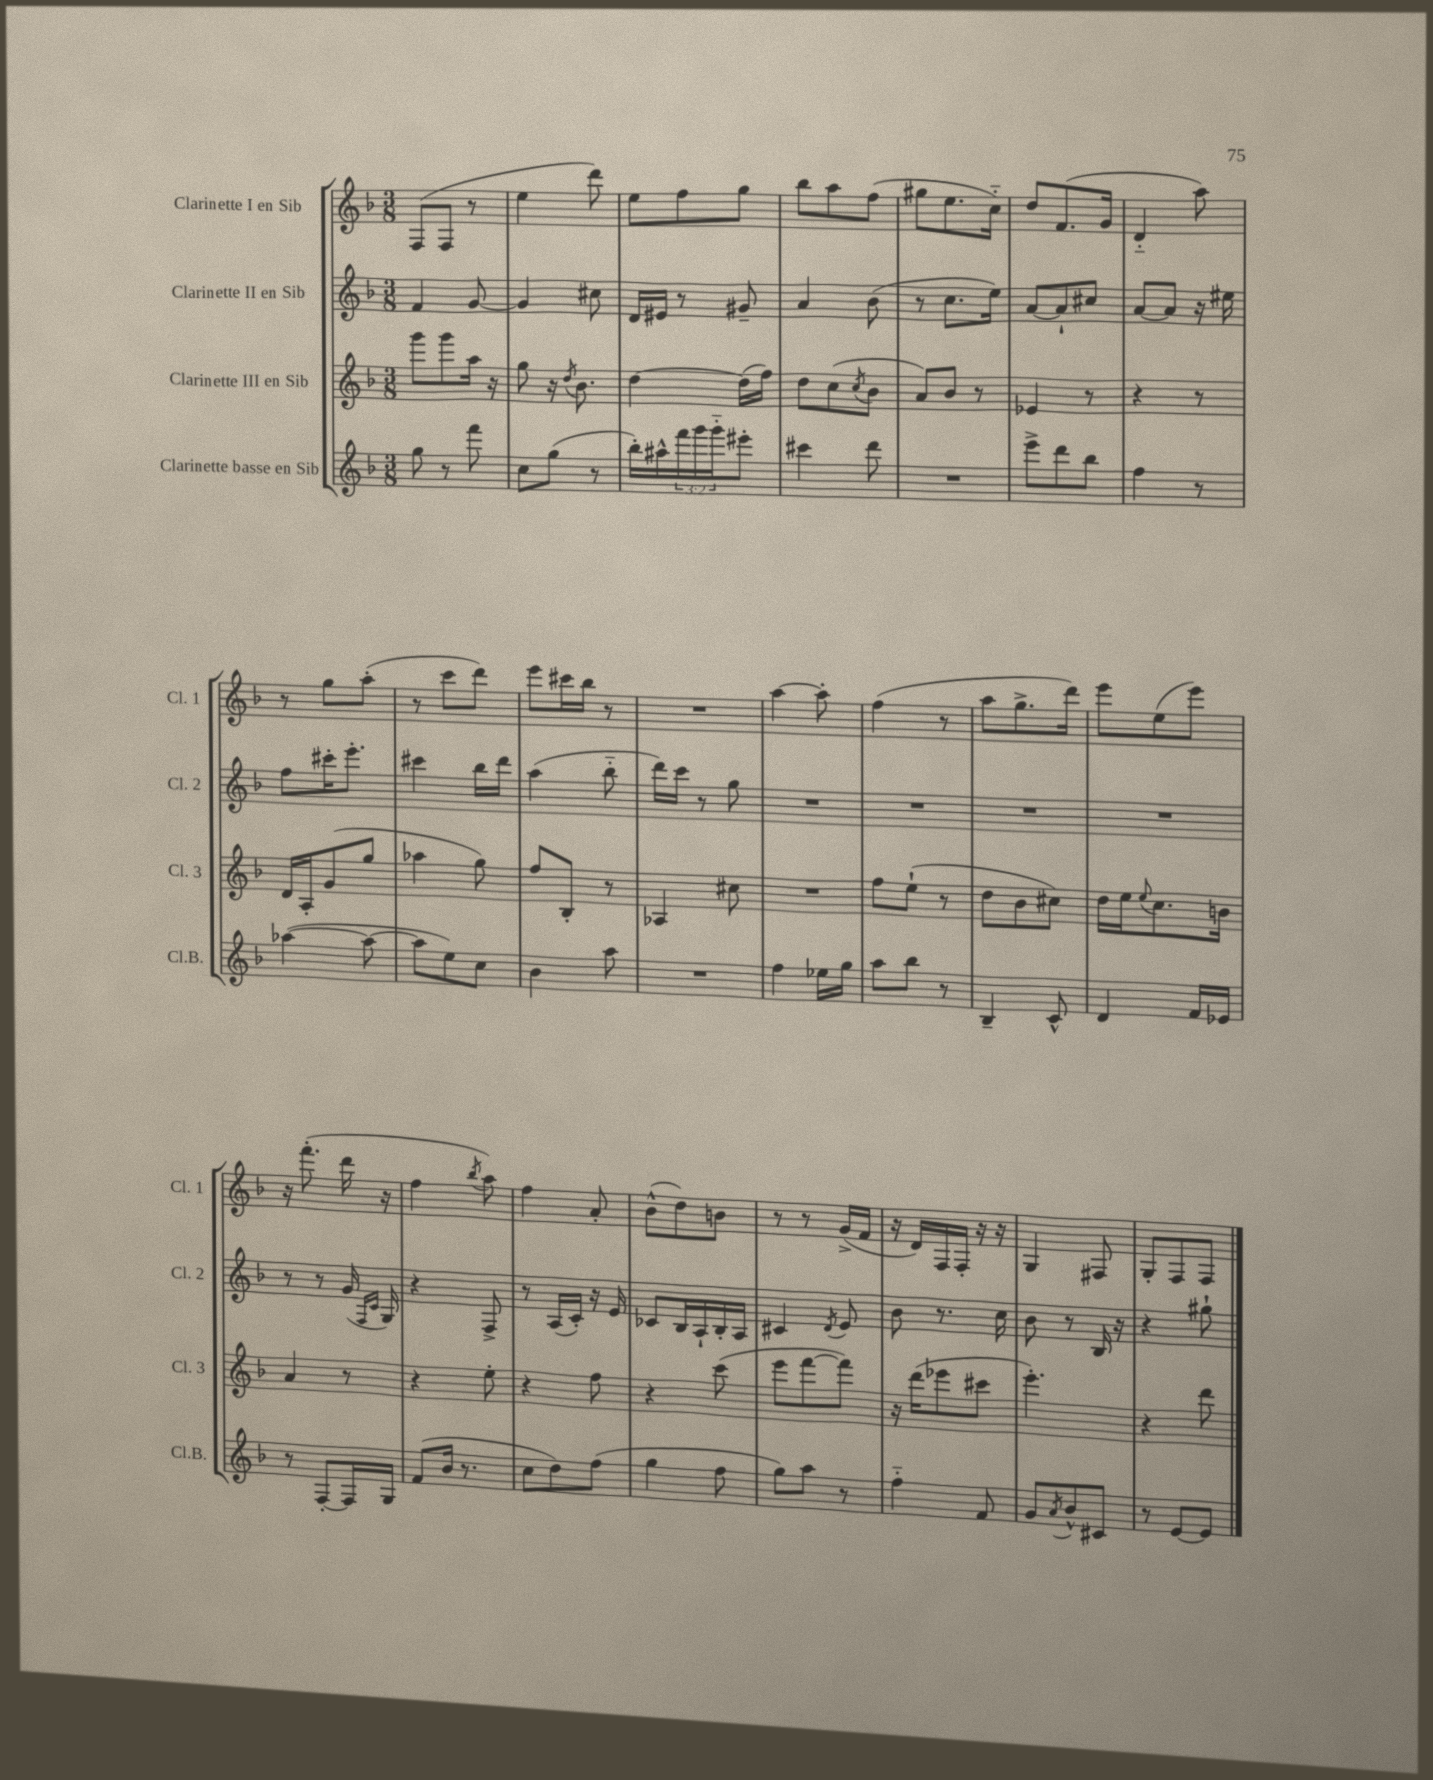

**kern	**kern	**kern	**kern
*part4	*part3	*part2	*part1
*staff4	*staff3	*staff2	*staff1
*I"Clarinette basse en Sib	*I"Clarinette III en Sib	*I"Clarinette II en Sib	*I"Clarinette I en Sib
*I'Cl.B.	*I'Cl. 3	*I'Cl. 2	*I'Cl. 1
*clefG2	*clefG2	*clefG2	*clefG2
*k[b-]	*k[b-]	*k[b-]	*k[b-]
*M3/8	*M3/8	*M3/8	*M3/8
=3	=3	=3	=3
8gg\	8ggg\L	4f/	(8F/L
8r	8ggg\	.	8F/J
8fff\	16aa\Jk	[8g/	8r
.	16r	.	.
=4	=4	=4	=4
8cc\L	8gg\	4g/]	4ee\
(8gg\J	16r	.	.
.	8qdd/	.	.
.	8.b-\	.	.
8r	.	8cc#X\	8ddd\)
=5	=5	=5	=5
16bb-'\LL)	[4dd\	16d/LL	8ee\L
16aa#X^^\	.	16e#X/JJ	.
24fff\	.	8r	8ff\
24ggg\	.	.	.
24ggg\J	.	.	.
8eee#X'\J	(16dd\LL]	8g#X~/	8gg\J
.	16ff\JJ)	.	.
=6	=6	=6	=6
4ccc#X\	8dd\L	4a/	8bb-\L
.	(8cc\	.	8aa\
.	8qcc/	.	.
8ddd\	8b-\J	(8b-\	(8ff\J
=7	=7	=7	=7
4.r	8a/L)	8r	8gg#X\L
.	8b-/J	8.cc\L	8.ee\
.	8r	.	.
.	.	16ee\Jk)	16cc\Jk)
=8	=8	=8	=8
8eee^\L	4e-X/	[8a/L	8dd/L
8ddd\	.	8a`/]	(8.f/
8bb-\J	8r	8cc#X/J	.
.	.	.	16g/Jk
=9	=9	=9	=9
4ff\	4r	[8a/L	4d/
.	.	8a/J]	.
8r	8r	16r	8aa\)
.	.	16ee#X\	.
!!LO:LB:g=z
=10	=10	=10	=10
([4aa-X\	16d/LL	8ff\L	8r
.	16A'/J	.	.
.	(8g/	16ccc#X'\K	8gg\L
.	.	8.eee'\J	.
8aa-\_	8gg/J	.	(8aa'\J
=11	=11	=11	=11
8aa-\L]	4aa-X\	4ccc#X\	8r
8ee\)	.	.	8ccc\L
8cc\J	8gg\)	16bb-\LL	8ddd\J)
.	.	16ddd\JJ	.
=12	=12	=12	=12
4b-\	8ff/L	(4aa\	8eee\L
.	8B-'/J	.	16ccc#X\L
.	.	.	16bb-\JJ
8aa\	8r	8bb-\	8r
=13	=13	=13	=13
4.r	4A-X/	16ddd\LL)	4.r
.	.	16ccc\JJ	.
.	.	8r	.
.	8cc#X\	8gg\	.
=14	=14	=14	=14
4ff\	4.r	4.r	[4aa\
16ee-X\LL	.	.	8aa'\]
16gg\JJ	.	.	.
=15	=15	=15	=15
8aa\L	8ff\L	4.r	(4ff\
8bb-\J	(8ee`\J	.	.
8r	8r	.	8r
=16	=16	=16	=16
4B-~/	8dd\L	4.r	8aa\L
.	8b-\	.	8.gg^\
8c^^/	8cc#X\J)	.	.
.	.	.	16ddd\Jk)
=17	=17	=17	=17
4d/	16dd\LL	4.r	8eee\L
.	16ee\J	.	.
.	8qqee/	.	.
.	8.cc\	.	(8ee\
16f/LL	.	.	8eee\J)
16e-X/JJ	16bn\Jk	.	.
!!LO:LB:g=z
=18	=18	=18	=18
8r	4a/	8r	16r
.	.	.	(8.fff'\
[8F'/L	.	8r	.
16F/L]	8r	(16g/	16ddd\
.	.	16qqF/LL	.
.	.	16qqc/JJ	.
16G/JJ	.	16G/)	16r
=19	=19	=19	=19
(8f/L	4r	4r	4ff\
16b-/Jk	.	.	.
8.r	.	.	.
.	.	.	8qbb-/
.	8ee'\	8F^/	8aa\)
=20	=20	=20	=20
8cc\L	4r	8r	4ff\
8dd\)	.	(16A/LL	.
.	.	16c'/JJ)	.
(8ff\J	8ff\	16r	8a'/
.	.	16e/	.
=21	=21	=21	=21
4gg\	4r	8c-X/L	(8b-^^\L
.	.	16B-/L	8dd\)
.	.	16A`/	.
8ff\	(8ccc\	16B-'/	8bn\J
.	.	16A/JJ	.
=22	=22	=22	=22
8gg\L)	8eee\L	4c#X/	8r
8aa\J	[8fff\	.	8r
.	.	8qd/	.
8r	8fff\J])	8e/	(16g^/LL
.	.	.	16f/JJ
=23	=23	=23	=23
4ff\	16r	8b-\	16r
.	(16ddd\KL	.	16d/LL)
.	8eee-X\	8.r	16F/
.	.	.	16F'/JJ
8f/	8ccc#X\J	.	16r
.	.	16cc\	16r
=24	=24	=24	=24
8g/L	4.eee'\)	8b-\	4G/
8qa/	.	.	.
8b-^^/	.	8r	.
8c#X/J	.	16B-/	8F#X/
.	.	16r	.
=25	=25	=25	=25
8r	4r	4r	8G'/L
[8e/L	.	.	8F/
8e/J]	8ddd\	8gg#X`\	8F/J
==	==	==	==
*-	*-	*-	*-
